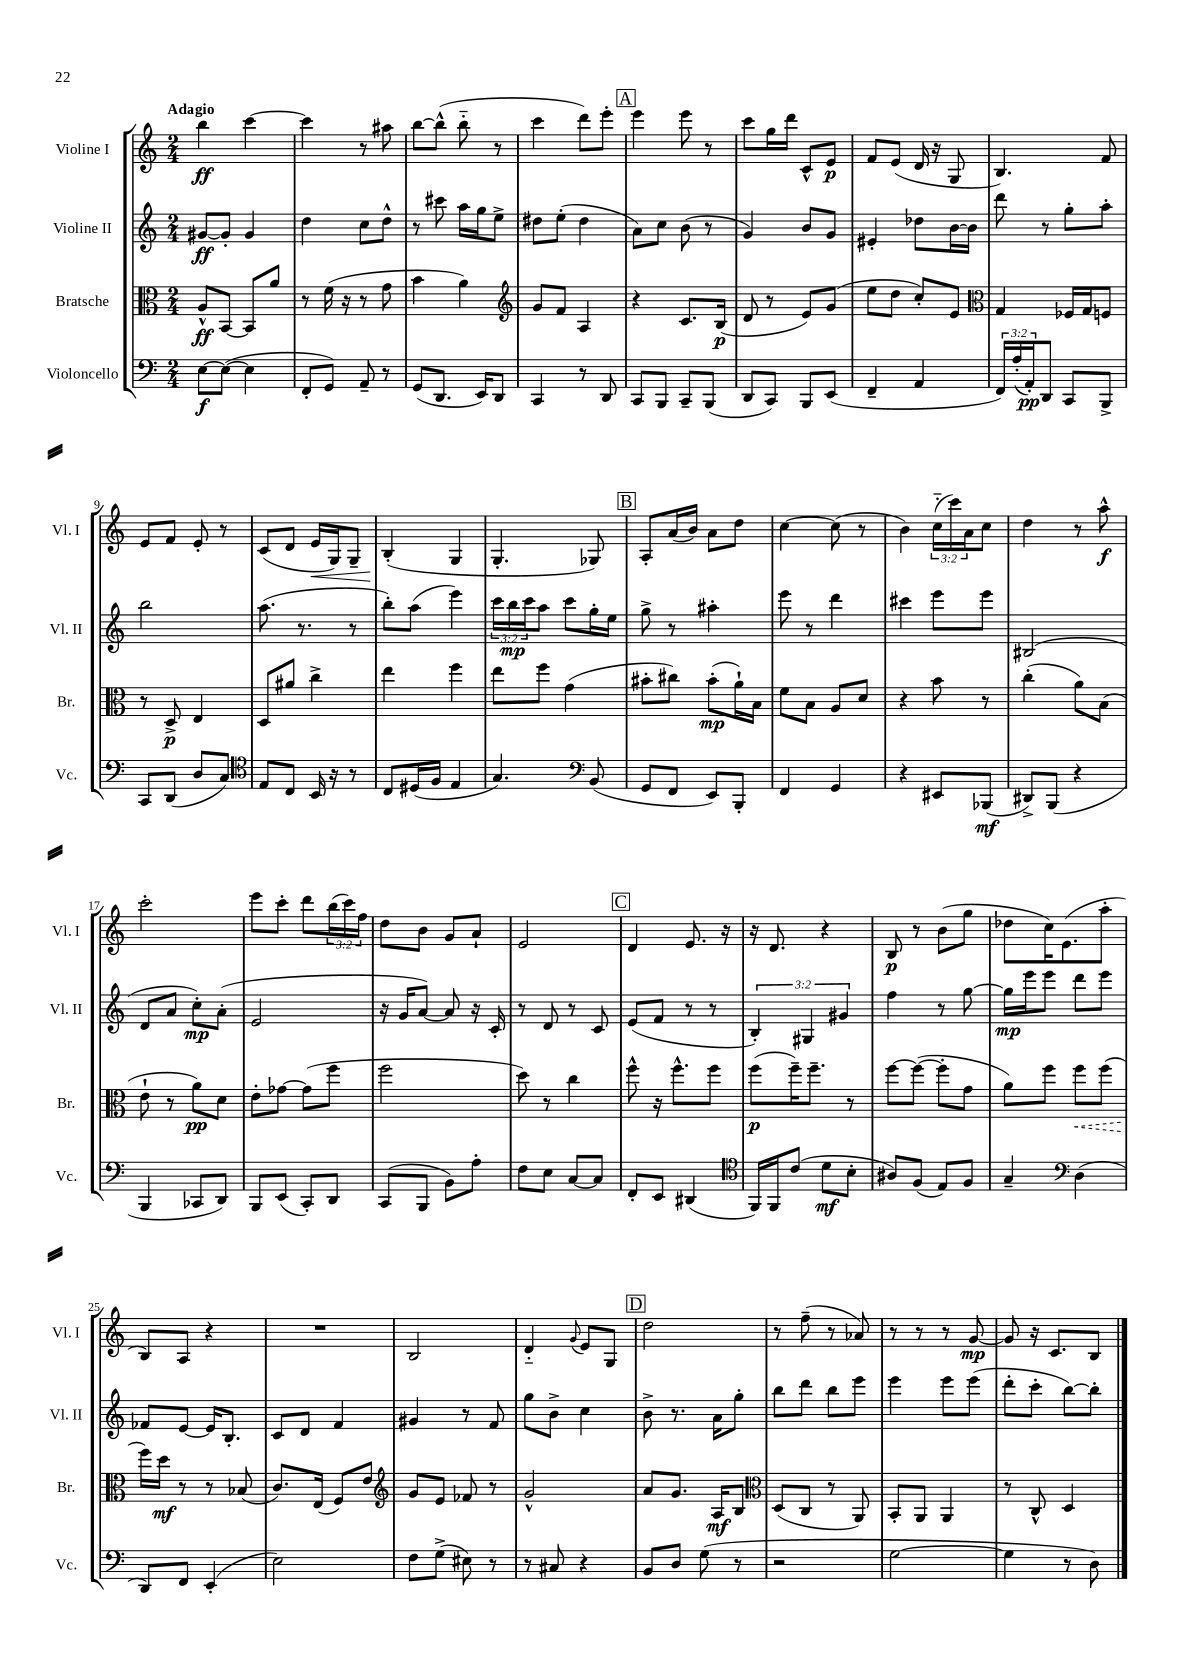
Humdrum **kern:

**kern	**kern	**kern	**kern
*staff4	*staff3	*staff2	*staff1
*clefF4	*clefC3	*clefG2	*clefG2
*k[]	*k[]	*k[]	*k[]
*M2/4	*M2/4	*M2/4	*M2/4
[8E\L	8A^^/L	[8g#/L	4bb\
(8E\_J	[8BB/J	8g#'/]J	.
4E\]	8BB/]L	4g#/	[4ccc\
.	8a/J	.	.
=	=	=	=
8FF'/L	8r	4dd\	4ccc\]
8GG/J)	(16f\	.	.
.	16r	.	.
8AA~/	8r	8cc\L	8r
8r	8g\	8dd^^\J	8aa#\
=	=	=	=
(8GG/L	4b\	8r	[8bb\L
8.DD/J	.	8ccc#\	(8bb^^\]J
.	4a\)	16aa\LL	8bb'~\
16EE/LK)	.	16gg\J	.
8DD/J	.	8ee^\J	8r
=	=	=	=
*	*clefG2	*	*
4CC/	8g/L	8dd#\L	4ccc\
.	8f/J	(8ee'\J	.
8r	4A/	4dd#\	8ddd\L)
8DD/	.	.	8eee'\J
=	=	=	=
8CC/L	4r	8a\L)	4eee\
8BBB/J	.	8cc\J	.
8CC~/L	8.c/L	(8b\	8eee\
(8BBB/J	.	8r	8r
.	(16B/Jk	.	.
=	=	=	=
8DD/L	8d/	4g/)	8ccc\L
8CC/J)	8r	.	16gg\L
.	.	.	16ddd\JJ
8BBB/L	8e/L)	8b/L	8c^^/L
(8EE/J	(8g/J	8g/J	8e/J
=	=	=	=
4FF~/	8ee\L	4e#'/	8f/L
.	8dd\J	.	(8e/J
4AA/	8cc'/L)	8dd-\L	16d/
.	.	.	16r
.	8e/J	[16b\L	8G/
.	.	16b\]JJ	.
=	=	=	=
*	*clefC3	*	*
24FF/LL)	4G/	8ddd\	4.B/)
(24A'/	.	.	.
24AA'/J)	.	.	.
8DD/J	.	8r	.
8CC/L	16F-/LL	8gg'\L	.
.	16G/J	.	.
8BBB^/J	8F/J	8aa'\J	8f/
=	=	=	=
8CC/L	8r	2bb\	8e/L
(8DD/J	8D^/	.	8f/J
8D/L	4E/	.	8e'/
8C/J)	.	.	8r
=	=	=	=
*clefC4	*	*	*
8E/L	8D/L	(8.aa\	(8c/L
8C/J	8a#/J	.	8d/J
.	.	8.r	.
16BB/	4cc^\	.	16e/LL
16r	.	.	16G/J)
8r	.	8r	8G~/J
=	=	=	=
8C/L	4ee\	8bb'\L)	(4B'/
(16D#/L	.	(8aa\J	.
16F/JJ	.	.	.
4E/	4ff\	4eee\)	4G/
=	=	=	=
4.G/)	8ee\L	24ccc\LL	4.G'/
.	.	24bb\	.
.	.	24ccc\J	.
.	8ff\J	8aa\J	.
.	(4g\	8ccc\L	.
*clefF4	*	*	*
(8BB/	.	16gg'\L	8G-/)
.	.	16ee\JJ	.
=	=	=	=
8GG/L	8b#'\L	8gg^\	8A'/L
8FF/J	8cc#\J)	8r	(16a/L
.	.	.	16b/JJ)
8EE/L)	(8b#'\L	4aa#'\	8a\L
8BBB'/J	16a`\L)	.	8dd\J
.	16B\JJ	.	.
=	=	=	=
4FF/	8f\L	8eee\	[4cc\
.	8B\J	8r	.
4GG/	8A/L	4ddd\	(8cc\]
.	8d/J	.	8r
=	=	=	=
4r	4r	4ccc#\	4b\)
8EE#/L	8b\	8eee\L	(24cc'~\LL
.	.	.	24ccc\)
.	.	.	24a\J
(8BBB-/J	8r	8eee\J	8cc\J
=	=	=	=
8DD#^/L)	(4cc'\	(2B#/	4dd\
(8BBB/J	.	.	.
4r	8a\L)	.	8r
.	(8B\J	.	8aa^^\
=	=	=	=
4BBB/	8e`\	8d/L	2ccc'\
.	8r	8a/J	.
8CC-/L	8a\L)	8cc'\L)	.
8DD/J)	8d\J	(8a'\J	.
=	=	=	=
8BBB/L	8e'\L	2e/	8eee\L
(8EE/J	[8g-\J	.	8ccc'\J
8CC'/L)	(8g-\]L	.	8ddd\L
8DD/J	8ff\J	.	(24bb\L
.	.	.	24ccc\)
.	.	.	24ff\JJ
=	=	=	=
(8CC/L	2ff\	16r	8dd\L
.	.	16g/LK	.
8BBB/J	.	[8a/J)	8b\J
8BB\L)	.	8a/]	8g/L
8A'\J	.	16r	8a`/J
.	.	16c'/	.
=	=	=	=
8F\L	8dd\)	8r	2e/
8E\J	8r	8d/	.
[8C/L	4cc\	8r	.
8C/]J	.	8c/	.
=	=	=	=
8FF'/L	8ff^^\	(8e/L	4d/
8EE/J	16r	8f/J	.
.	8.ff^^\L	.	.
(4DD#/	.	8r	8.e/
.	8ff\J	8r	.
.	.	.	16r
=	=	=	=
*clefC4	*	*	*
16FF/LL)	(8ff\L	6B'/)	16r
16FF/J	.	.	8.d/
(8c/J	16ff~\K)	.	.
.	.	6G#/	.
.	8.ff~\J	.	.
8d\L	.	.	4r
.	.	6g#/	.
8B'\J	8r	.	.
=	=	=	=
8A#/L)	[8ff\L	4ff\	8B/
(8F/J	(8ff\_J	.	8r
8E/L)	8ff'\]L	8r	(8b\L
8F/J	8g\J	[8gg\	8gg\J
=	=	=	=
4G~/	8a\L)	16gg\]LL	8dd-\L
.	.	16eee\J	.
.	8ff\J	8eee\J	16cc\K)
.	.	.	(8.e\
*clefF4	*	*	*
(4D\	8ff\L	8ddd\L	.
.	(8ff\J	8eee\J	8aa'\J
=	=	=	=
8DD/L)	16ff\LL)	8f-/L	8B/L)
.	16dd\JJ	.	.
8FF/J	8r	[8e/J	8A/J
(4EE'/	8r	16e/]LK	4r
.	.	8.B'/J	.
.	(8B-/	.	.
=	=	=	=
2E\)	8.c/L)	8c/L	2r
.	.	8d/J	.
.	(16E/Jk	.	.
.	8F/L)	4f/	.
.	8e/J	.	.
=	=	=	=
*	*clefG2	*	*
8F\L	8g/L	4g#/	2B/
(8G^\J	8e/J	.	.
8E#\)	8f-/	8r	.
8r	8r	8f/	.
=	=	=	=
8r	2g^^/	8gg\L	4d'~/
8C#/	.	8b^\J	.
.	.	.	8qqg/
4r	.	4cc\	8e/L
.	.	.	8G/J
=	=	=	=
8BB/L	8a/L	8b^\	2dd\
8D/J	8.g/J	8.r	.
(8G\	.	.	.
.	16A/LK	16a\LK	.
8r	8B/J	8gg'\J	.
=	=	=	=
*	*clefC3	*	*
2r	(8D/L	8bb\L	8r
.	8C/J	8ddd\J	(8ff~\
.	8r	8bb\L	8r
.	8AA/)	8eee\J	8a-/)
=	=	=	=
[2G\	8BB'/L	4eee\	8r
.	8AA/J	.	8r
.	4AA/	8eee\L	8r
.	.	(8eee\J	[8g/
=	=	=	=
4G\]	8r	8ddd'\L	8g/]
.	8C^^/	8ccc'\J	16r
.	.	.	8.c/L
8r	4D/	[8bb\L)	.
8D\)	.	8bb'\]J	8B/J
==	==	==	==
*-	*-	*-	*-
